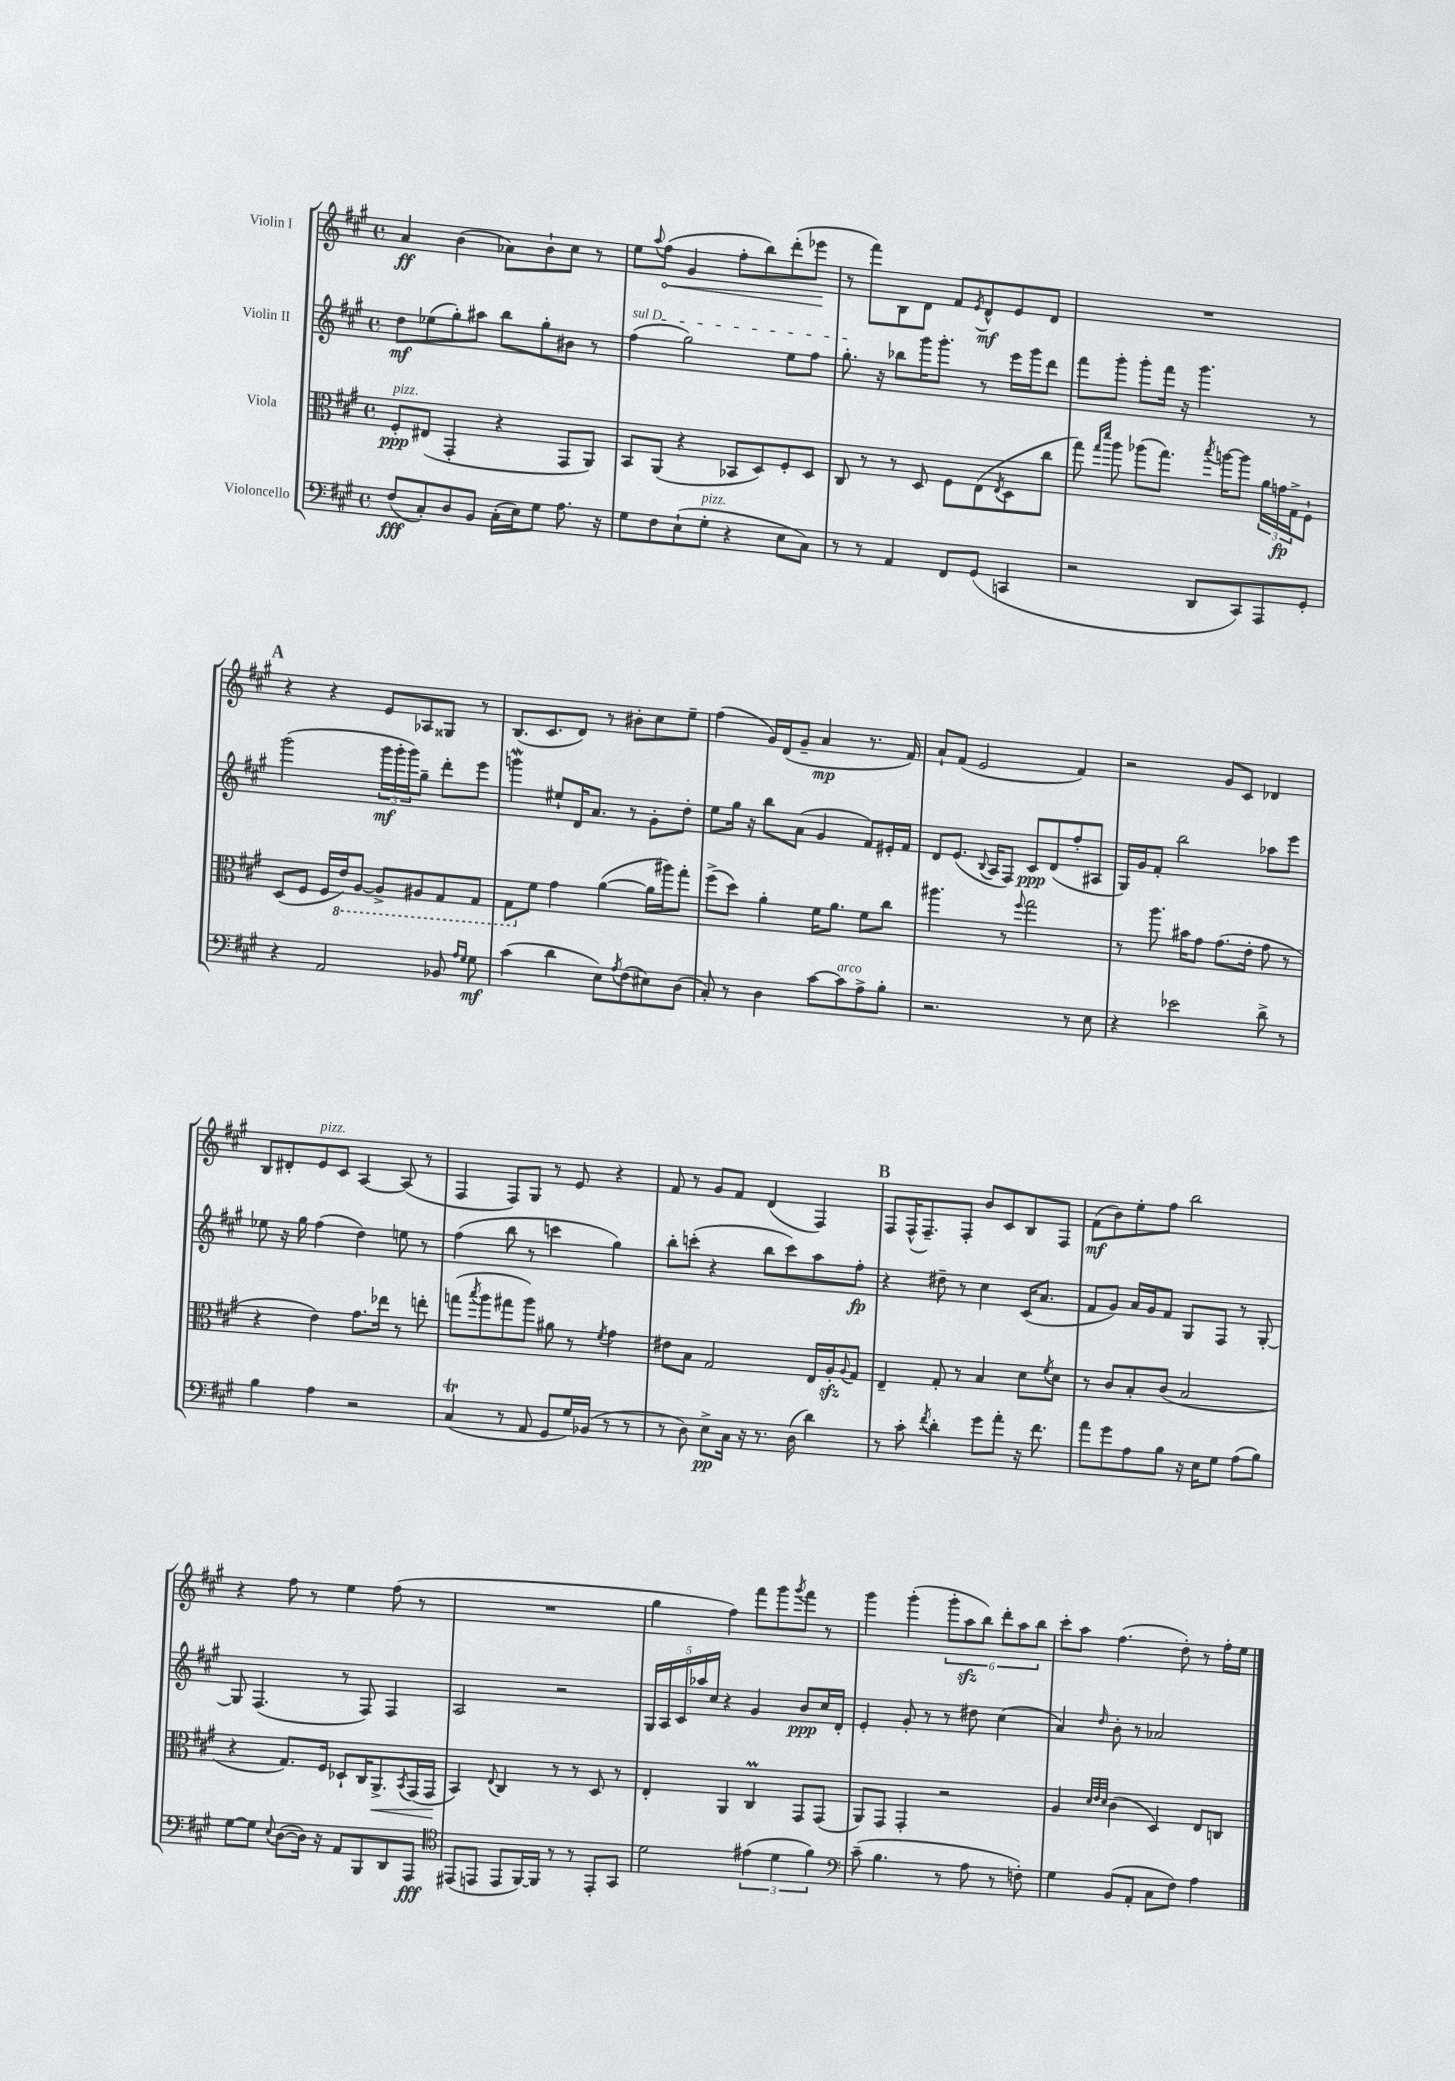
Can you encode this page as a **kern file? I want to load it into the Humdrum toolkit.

**kern	**kern	**kern	**kern
*staff4	*staff3	*staff2	*staff1
*clefF4	*clefC3	*clefG2	*clefG2
*k[f#c#g#]	*k[f#c#g#]	*k[f#c#g#]	*k[f#c#g#]
*M4/4	*M4/4	*M4/4	*M4/4
*met(c)	*met(c)	*met(c)	*met(c)
(8F#	8F#'	8dd	4a
8C#')	(8E#	(8ee-	.
8D	4GG#'	8gg#')	(4b
8BB	.	8aa#	.
(16C#'	4r	8bb	8a-)
16E)	.	.	.
8G#	.	8gg#'	8b`
8.A	8GG#	8b#	8cc#
.	8AA)	8r	8r
16r	.	.	.
=	=	=	=
8G#	8BB	(4ff#	8ee
.	.	.	8qqaa
8F#	(8AA	.	(8ff#
(8E`	4r	2gg#)	4g#
8G#'	.	.	.
4r	8BB-	.	8ff#'
.	8D)	.	8bb)
8E	8F#'	8ee	(8ddd'
8C#)	8D	8ff#	8eee-
=	=	=	=
8r	8C#	8.gg#'	8r
8r	8r	.	8fff#)
.	.	16r	.
4AA	8r	8bb-	8B
.	8D	16ggg#	8d
.	.	8.ggg#'	.
8FF#	8F#	.	8f#
.	.	.	8qe
(8GG#	(8E	8r	8d^^
.	8qE	.	.
4CC	8D	16eee	8e
.	.	16ggg#	.
.	8cc#	8ddd	8d
=	=	=	=
2r	8gg#)	8fff#	1r
.	16qqgg#	.	.
.	16qqddd	.	.
.	8aa	8ggg#'	.
.	(8aa-	8ggg#'	.
.	8.gg#)	16fff#	.
.	.	16r	.
8DD	.	4.ggg#	.
.	8qbb	.	.
.	[16aa	.	.
8CC#)	8aa]	.	.
8AAA	24a	.	.
.	24g	.	.
.	24G#^	.	.
8GG#'	8F#`	8r	.
=	=	=	=
4r	(8D	(2ggg#	4r
.	8F#	.	.
2AA	16F#	.	4r
.	16E)	.	.
.	[8AA	.	.
.	8AA^]	24ggg#	8e
.	.	24ggg#'	.
.	.	24ggg#)	.
.	8AA#	8gg#~	8A-
8BB-	8GG#	8ddd'	8G##
16qqA	.	.	.
16qqG#	.	.	.
8G#	8GG#	8eee	8r
=	=	=	=
(4c#	8GG#	4ggg	(8.B
.	8f#	.	.
.	.	.	8.c#
4d	4g#	8ee#`	.
.	.	16d	8d)
.	.	8.a	.
8E)	([4a	.	8r
8qA	.	.	.
(8F#	.	8r	8b#'
8E#)	16a]	8g#'	8cc#
.	16aa#)	.	.
(8D	8gg#'	8dd'	8ee~
=	=	=	=
8C#')	(8ff#^	8ee	(4ff#
8r	8dd)	16gg#	.
.	.	16r	.
4D	4a'	8bb	16g#)
.	.	.	(16d
.	.	(8a	8g#~
[8c#	16f#	4g#	4a
.	8.a	.	.
8c#]	.	.	.
8A^	8f#	8f#)	8.r
8B'	8cc#	16e#'	.
.	.	16f#	16f#)
=	=	=	=
2.r	4.aa#	8d	8a`
.	.	(8.e	(8f#
.	.	.	2e
.	.	8qqB	.
.	.	16A	.
.	8r	8F#)	.
.	8qqff#	.	.
.	2gg#	8c#	.
.	.	(8d	.
8r	.	8ff#'	4f#)
8E	.	8A#	.
=	=	=	=
4r	8r	16G#)	2r
.	.	16g#	.
.	8.aa	8f#'	.
2e-	.	2bb	.
.	16b#	.	.
.	8g#	.	.
.	(8.g#	.	8g#
.	.	.	8c#
.	16e'	.	.
8d^	8g#	8aa-	4d-
8r	8r	8eee	.
=	=	=	=
4B	4r	8ee-	8B
.	.	16r	8d#'
.	.	16gg#	.
4A	4e)	(4ff#	8e
.	.	.	8c#
2r	8.g#	4dd)	[4A
.	16ee-	.	.
.	8r	8ee	(8A]
.	8ee'	8r	8r
=	=	=	=
(4C#	(8gg	(4ff#	4F#
.	8qbb	.	.
.	8aa	.	.
8r	8gg#	8bb	8F#)
8AA	8aa)	8r	8G#
8GG#	8a#	4ccc	8r
16G#)	8r	.	8e
(16BB-	.	.	.
.	8qf#	.	.
8r	4g#	4gg#)	4r
8r	.	.	.
=	=	=	=
8r	8e#	8bb'	8f#
8D)	8B	(8ccc'	8r
8E^	2G#	4r	8g#
16C#	.	.	8f#
16r	.	.	.
8.r	.	8bb	(4d
.	.	8ccc)	.
(16D	.	.	.
4d)	16E	8aa	4F#)
.	16A'	.	.
.	8qqA	.	.
.	8G#	8ff#'	.
=	=	=	=
8r	4E~	4r	8F#
8c#'	.	.	(16F#^^
.	.	.	8.F#~)
8qf#	.	.	.
4d'	8G#'	8dd#~	.
.	8r	8r	8F#'
8g#	4B	4cc#	8b
8a'	.	.	8c#
16r	8d	(16c#	8B
8.f#	.	8.a	.
.	8qf#	.	.
.	8d	.	8F#
=	=	=	=
8a	8r	8f#	(8f#
8g#	8c#	8g#)	8b)
8A	8B'	16a	8ee'
.	.	16g#	.
8B	(8c#	8f#	8ff#
16r	2B	8G#	2bb
16E	.	.	.
8G#	.	8F#	.
(8A	.	8r	.
8B)	.	[8G#'	.
=	=	=	=
[8G#	4r	8G#]	4r
8G#]	.	(4.F#	.
8qqE	.	.	.
([8D	8.G#)	.	8ff#
16D])	.	.	8r
16r	16F#	.	.
8AA	8D-`	8r	4ee
8BBB	16C#	8F#)	.
.	8.AA^	.	.
8DD	.	4F#	(8ff#
.	8qBB	.	.
8AAA	(16GG#	.	8r
.	16GG#	.	.
=	=	=	=
*clefC4	*	*	*
(8EE#	4BB)	2A	1r
8EE	.	.	.
.	8qqE	.	.
8EE	4C#	.	.
[16FF#)	.	.	.
16FF#]	.	.	.
8r	8r	2r	.
8r	8r	.	.
8EE'	8D	.	.
8GG#	8r	.	.
=	=	=	=
2d	4E'	20G#	4gg#
.	.	20A	.
.	.	20c#	.
.	.	20aa-	.
.	.	20cc#	.
.	4AA	4r	4ff#)
(6e#	4C#	4g#	8fff#
.	.	.	8ggg#
6d	.	.	.
.	.	.	8qggg#
.	8GG#	8b	8fff#
6f#)	.	.	.
.	(8GG#	16cc#	8r
.	.	16d'	.
=	=	=	=
*clefF4	*	*	*
(8c#~	8AA)	4e'	4ggg#
4.B	8GG#	.	.
.	4GG#'	8g#'	(4ggg#'
.	.	8r	.
8r	2r	8r	12ggg#'
.	.	.	12aa
8A	.	8dd#	.
.	.	.	12bb)
8r	.	(4cc#	12ddd'
.	.	.	12aa
8F')	.	.	.
.	.	.	12bb
=	=	=	=
4G#	4A	4a)	8ccc#'
.	.	.	8aa
.	32qqd	.	.
.	32qqe	.	.
.	32qqd	16qqdd	.
(8BB	(4c#	8b'	(4.ff#
8AA'	.	8r	.
8C#	4D)	2a-	.
8F#)	.	.	8dd')
4A	8E	.	8r
.	8C	.	16ff#'
.	.	.	16ee
==	==	==	==
*-	*-	*-	*-
